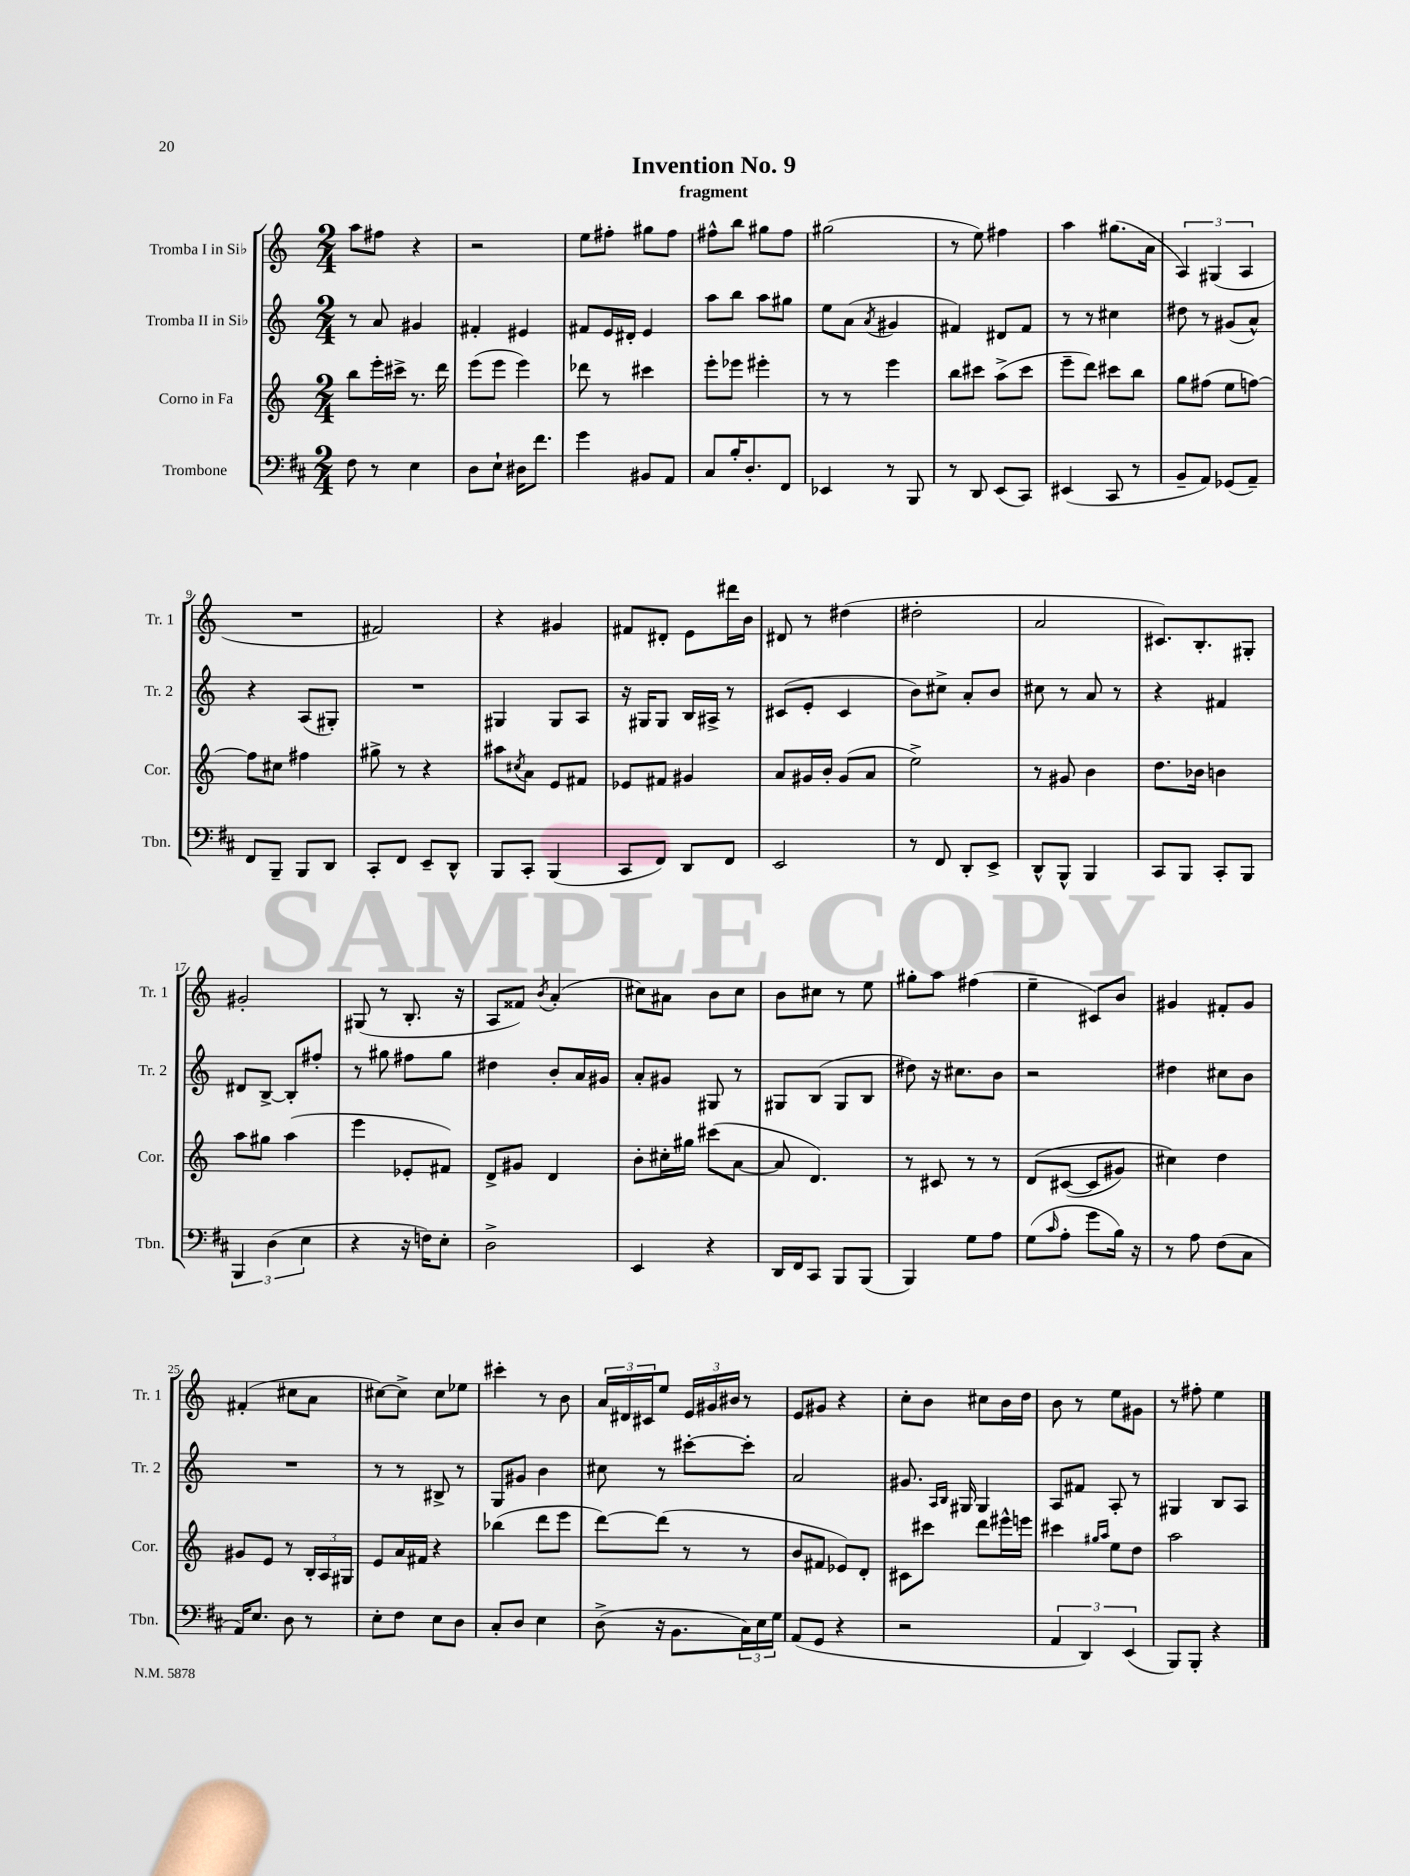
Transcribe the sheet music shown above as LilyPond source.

\header { title = "Invention No. 9" subtitle = "fragment" }
<<
\new StaffGroup <<
\new Staff = "s0" \with { instrumentName = "Tromba I in Sib" shortInstrumentName = "Tr. 1" } {
    \clef treble \key c \major \numericTimeSignature \time 2/4
    a''8 fis''8 r4 |
    r2 |
    e''8 fis''8-. gis''8 fis''8 |
    fis''8-^ b''8 gis''8 fis''8 |
    gis''2( |
    r8 e''8) fis''4 |
    a''4 gis''8.( a'16 |
    \tuplet 3/2 { a4) gis4( a4 } |
    R2 |
    fis'2) |
    r4 gis'4 |
    fis'8 dis'8-. e'8 dis'''16 b'16 |
    dis'8 r8 dis''4( |
    dis''2-. |
    a'2 |
    cis'8.) b8.-. gis8-. |
    gis'2-. |
    gis8( r8 b8.-. r16 |
    a8 fisis'8) \acciaccatura { b'8 } a'4-.( |
    cis''8) ais'8 b'8 cis''8 |
    b'8 cis''8 r8 e''8 |
    gis''8-. a''8 fis''4( |
    e''4-- cis'8) b'8 |
    gis'4 fis'8-. gis'8 |
    fis'4-.( cis''8 a'8 |
    cis''8~) cis''8-> cis''8 ees''8 |
    cis'''4-. r8 b'8 |
    \tuplet 3/2 { a'16 dis'16 cis'16 } e''8 \tuplet 3/2 { e'16 gis'16 bis'16 } r8 |
    e'8 gis'8 r4 |
    c''8-. b'8 cis''8 b'16 d''16 |
    b'8 r8 e''8 gis'8 |
    r8 fis''8-. e''4 \bar "|." |
}
\new Staff = "s1" \with { instrumentName = "Tromba II in Sib" shortInstrumentName = "Tr. 2" } {
    \clef treble \key c \major \numericTimeSignature \time 2/4
    r8 a'8 gis'4 |
    fis'4-. eis'4 |
    fis'8 e'16 dis'16-. e'4 |
    a''8 b''8 a''8 gis''8 |
    e''8 a'8( \acciaccatura { a'8 } gis'4 |
    fis'4) dis'8 fis'8 |
    r8 r8 cis''4 |
    dis''8 r8 gis'8( a'8-^) |
    r4 a8( gis8-.) |
    R2 |
    gis4 gis8 a8 |
    r16 gis16 gis8 b16 ais16-> r8 |
    cis'8( e'8-. cis'4 |
    b'8) cis''8-> a'8-. b'8 |
    cis''8 r8 a'8 r8 |
    r4 fis'4 |
    dis'8 b8~-> b8-. fis''8-. |
    r8 gis''8 fis''8 gis''8 |
    dis''4 b'8-. a'16 gis'16 |
    a'8-. gis'8 gis8 r8 |
    gis8 b8( gis8 b8 |
    dis''8) r16 cis''8. b'8 |
    r2 |
    dis''4 cis''8 b'8 |
    R2 |
    r8 r8 bis8-> r8 |
    g8 gis'8 b'4 |
    cis''8 r8 cis'''8~-. cis'''8-. |
    a'2 |
    gis'8. \grace { a16 b16 } gis16 gis4 |
    a8 fis'8 a8-. r8 |
    gis4 b8 a8 \bar "|." |
}
\new Staff = "s2" \with { instrumentName = "Corno in Fa" shortInstrumentName = "Cor." } {
    \clef treble \key c \major \numericTimeSignature \time 2/4
    b''8 e'''16-. cis'''16-> r8. d'''16 |
    e'''8( e'''8 e'''4) |
    des'''8 r8 cis'''4 |
    e'''8-. ees'''8 eis'''4-. |
    r8 r8 e'''4 |
    b''8 cis'''8 a''8->( cis'''8 |
    e'''8-- d'''8) cis'''8 b''8 |
    g''8 fis''8( e''8 f''8~) |
    f''8 cis''8 fis''4 |
    gis''8-> r8 r4 |
    ais''8 \acciaccatura { cis''8 } a'8 e'8 fis'8 |
    ees'8 fis'8 gis'4 |
    a'8 gis'16 b'16-. gis'8( a'8 |
    e''2->) |
    r8 gis'8 b'4 |
    d''8. bes'16 b'4 |
    a''8 gis''8 a''4( |
    e'''4 ees'8-. fis'8) |
    d'8-> gis'8 d'4 |
    b'8-. cis''16-. gis''16 cis'''8( a'8~ |
    a'8 d'4.) |
    r8 cis'8 r8 r8 |
    d'8\( cis'8~( cis'8 gis'8) |
    cis''4\) d''4 |
    gis'8 e'8 r8 \tuplet 3/2 { b16-. a16 gis16 } |
    e'8 a'16 fis'16 r4 |
    bes''4( d'''8 e'''8 |
    d'''8~) d'''8( r8 r8 |
    b'8 fis'8 ees'8) d'8-. |
    cis'8 cis'''8 d'''8 eis'''16-^ e'''16 |
    cis'''4 \grace { gis''16 a''16 } e''8 d''8 |
    a''2 \bar "|." |
}
\new Staff = "s3" \with { instrumentName = "Trombone" shortInstrumentName = "Tbn." } {
    \clef bass \key d \major \numericTimeSignature \time 2/4
    fis8 r8 e4 |
    d8 e8-! dis16 fis'8. |
    g'4 bis,8 a,8 |
    cis8 b16-. d8.-. fis,8 |
    ees,4 r8 b,,8 |
    r8 d,8 e,8( cis,8) |
    eis,4( cis,8 r8 |
    b,8-- a,8) ges,8( a,8--) |
    fis,8 b,,8-- b,,8 d,8 |
    cis,8-. fis,8 e,8-- d,8-^ |
    b,,8 cis,8-. b,,4( |
    cis,8 fis,8) d,8 fis,8 |
    e,2 |
    r8 fis,8 d,8-. e,8-> |
    d,8-^ b,,8-^ b,,4 |
    cis,8 b,,8 cis,8-. b,,8 |
    \tuplet 3/2 { b,,4 d4( e4 } |
    r4 r16 f16) e8-. |
    d2-> |
    e,4 r4 |
    d,16 fis,16 cis,8 b,,8 b,,8( |
    b,,4) g8 a8 |
    g8( \grace { cis'16 } a8-. g'8 b16) r16 |
    r8 a8 fis8( cis8 |
    a,16) e8. d8 r8 |
    e8-. fis8 e8 d8 |
    cis8-. d8 e4 |
    d8->( r16 b,8. \tuplet 3/2 { cis16) e16 g16 } |
    a,8( g,8 r4 |
    r2 |
    \tuplet 3/2 { a,4 d,4) e,4( } |
    b,,8) b,,8-. r4 \bar "|." |
}
>>
>>
